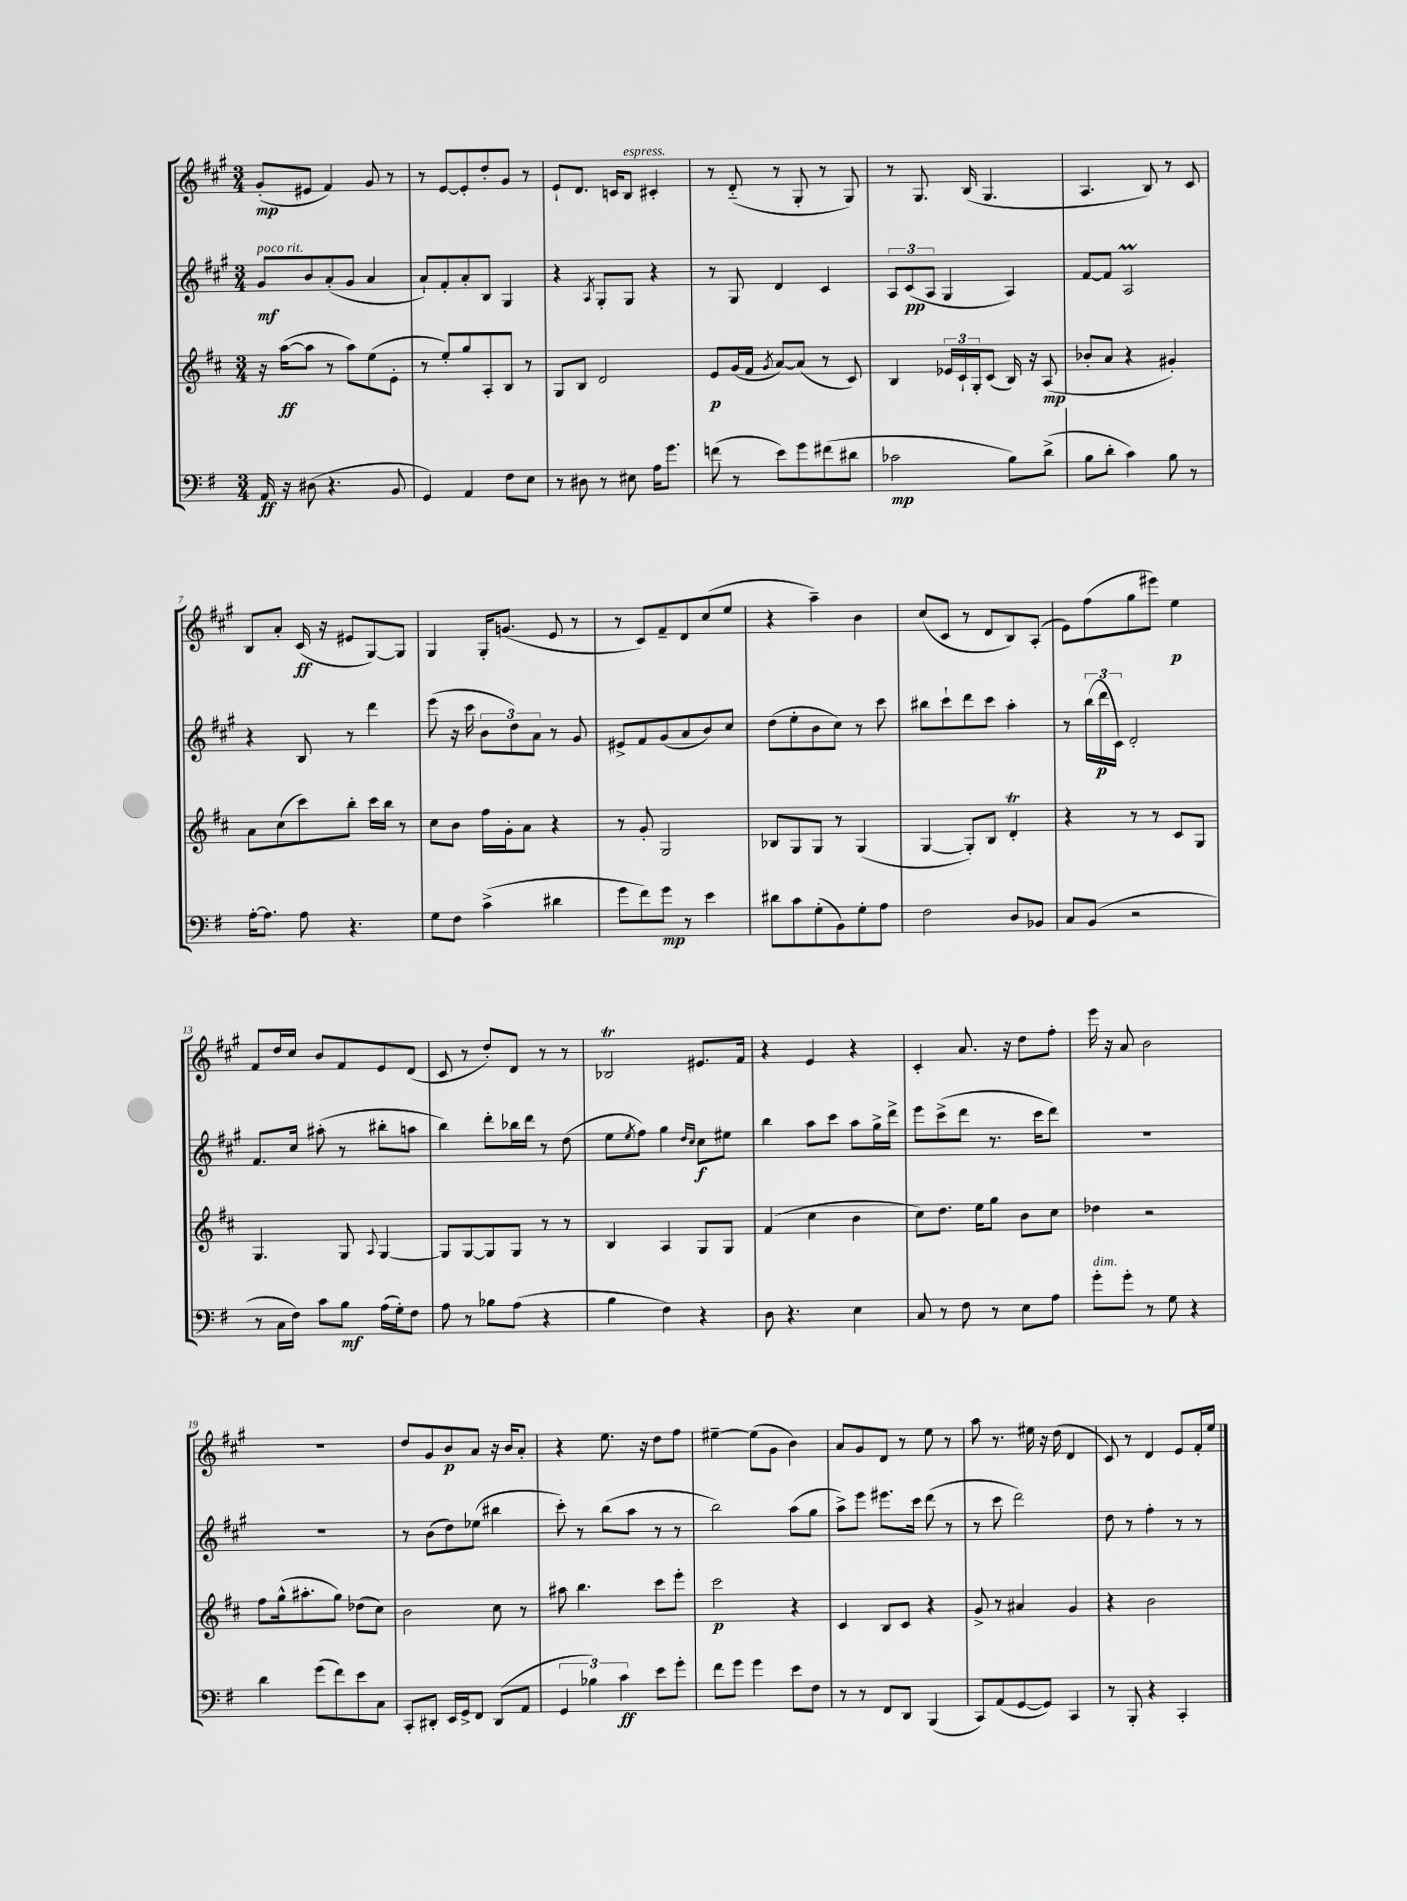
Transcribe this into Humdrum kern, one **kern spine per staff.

**kern	**kern	**kern	**kern
*staff4	*staff3	*staff2	*staff1
*clefF4	*clefG2	*clefG2	*clefG2
*k[f#]	*k[f#c#]	*k[f#c#g#]	*k[f#c#g#]
*M3/4	*M3/4	*M3/4	*M3/4
16AA	16r	8g#	(8g#'
16r	([16aa	.	.
(8D#	8aa]	8b	8e#
4.r	8r	(8a'	4f#)
.	8aa)	8g#	.
.	(8ee	4a	8g#
8BB	8e'	.	8r
=	=	=	=
4GG)	8r	8a`)	8r
.	8ee')	8f#'	[8e
4AA	8gg	8a'	8e']
.	8A'	8B	8dd'
8F#	8B	4G#	8g#
8E	8r	.	8r
=	=	=	=
8r	8G	4r	8e`
8D#	8B	.	8.d
.	.	8qA	.
8r	2d	8G#'	.
.	.	.	16c
8E#	.	8G#	8B
16A	.	4r	4c#'
8.g	.	.	.
=	=	=	=
(8f	8e	8r	8r
8r	(16g	8G#	(8d'~
.	16f#	.	.
.	8qg	.	.
8e)	[8a)	4d	8r
8g	(8a]	.	8G#'
(8f#	8r	4c#	8r
8d#	8c#)	.	8G#)
=	=	=	=
2c-	4B	12A	8r
.	.	(12c#	.
.	.	.	8.G#
.	.	12A	.
.	24e-	4G#	.
.	24c#`	.	.
.	.	.	(16B
.	24G'	.	.
.	(8c#	.	4.G#
8B)	16B)	4A)	.
.	16r	.	.
(8d^	(8A	.	.
=	=	=	=
8B	8b-'	[8f#	4.A
8d'	8a	8f#]	.
4c)	4r	2A	.
.	.	.	8B)
8B	4g#')	.	8r
8r	.	.	8c#
=	=	=	=
[16A'	8a	4r	8B
8.A]	.	.	.
.	(8cc#	.	8a'
8A	8ccc#)	8B	(16c#
.	.	.	16r
4.r	8bb'	8r	8e#
.	16ccc#	4ddd	[8G#)
.	16bb	.	.
.	8r	.	8G#]
=	=	=	=
8G	8cc#	(8eee	4G#
8F#	8b	16r	.
.	.	16ccc#	.
(4c^	16ff#	12b	16G#'
.	16g'	.	(8.g
.	.	12dd)	.
.	8a	.	.
.	.	12a	.
4d#	4r	8r	8e
.	.	8g#	8r
=	=	=	=
8g	8r	8e#^	8r
8f#)	8g'	8f#	8c#)
8g	2G	(8g#	8f#~
8r	.	8a	8d
4e	.	8b)	(8cc#
.	.	8cc#	8ee
=	=	=	=
8d#	8B-	(8dd	4r
8c	8G	8ee'	.
(8G'	8G	8b	4aa~)
8BB)	8r	8cc#)	.
8G'	(4G	8r	4b
8A	.	8ccc#	.
=	=	=	=
2F#	[4G	8bb#	(8cc#
.	.	8ccc#`	8c#
.	8G'])	8ddd	8r
.	8B	8ccc#	8d
8D	4d'	4aa'	8B)
8BB-	.	.	(8A'
=	=	=	=
8C	4r	8r	8e)
(8BB	.	(24bb	(8ff#
.	.	24ddd	.
.	.	24c#)	.
2r	8r	2d'	8gg#
.	8r	.	8eee#)
.	8c#	.	4ee
.	8G	.	.
=	=	=	=
8r	4.G	8.f#	8f#
16C	.	.	16dd
16F#)	.	16cc#	16cc#
8c	.	(8aa#'	8b
8B	8G	8r	8f#
.	8qqA	.	.
(16A	[4G	8bb#'	8e
16G')	.	.	.
8F#	.	8aa	(8d
=	=	=	=
8A	8G]	4bb)	8c#
8r	[8G	.	8r
8B-	8G]	8ddd'	8dd')
(8A	8G	16bb-	8d
.	.	16ddd	.
4r	8r	8r	8r
.	8r	(8dd	8r
=	=	=	=
4B	4B	8ee	2B-
.	.	8qee	.
.	.	8ff#)	.
4F#)	4A	4gg#	.
.	.	16qqdd	.
.	.	16qqcc#	.
4r	8G	8cc#	8.e#
.	8G	8ee#	.
.	.	.	16f#
=	=	=	=
8D	(4f#	4bb	4r
4.r	.	.	.
.	4cc#	8aa	4e
.	.	8ccc#	.
4E	4b	8aa	4r
.	.	16gg#^	.
.	.	16ddd^	.
=	=	=	=
8C	8cc#)	8eee	4c#'
8r	8.dd	(8ccc#^	.
8F#	.	8ddd	8.a
.	16ee	.	.
8r	8gg	8.r	.
.	.	.	16r
8E	8b	.	8dd
.	.	16ccc#	.
8A	8cc#	8ddd)	8ff#'
=	=	=	=
8g'	4dd-	2.r	16eee
.	.	.	16r
8g'	.	.	8a
8r	2r	.	2b
8G	.	.	.
4r	.	.	.
=	=	=	=
4d	8ff#	2.r	2.r
.	(16gg^^	.	.
.	8.aa#'	.	.
(8g	.	.	.
8f#)	8gg)	.	.
8e	(8dd-	.	.
8C	8cc#)	.	.
=	=	=	=
8CC'	2b	8r	8dd
8DD#'	.	(8b	8g#
16EE	.	8dd)	8b
16GG^	.	.	.
8FF#	.	(8ee-	8a
(8DD#	8cc#	4bb#	16r
.	.	.	16b
8AA	8r	.	8a'
=	=	=	=
6GG	8aa#	8ccc#')	4r
.	4.bb	8r	.
6B-)	.	.	.
.	.	(8bb	8.ee
6c	.	.	.
.	.	8aa	.
.	.	.	16r
8e	8ccc#	8r	8dd
8g'	8eee'	8r	8ff#
=	=	=	=
8f#	2ccc#	2bb)	[4ee#~
8g	.	.	.
4g	.	.	(8ee#]
.	.	.	8g#
8e	4r	(8aa	4b)
8F#	.	8gg#	.
=	=	=	=
8r	4c#	8aa^)	8a
8r	.	8eee	8g#
8FF#	8B	8.eee#	8d
8DD	8c#	.	8r
.	.	16ccc#	.
(4BBB	4r	(8ddd	8ee
.	.	8r	8r
=	=	=	=
8CC)	8g^	8r	8aa
(8AA	8r	8ccc#	8.r
[8GG	4a#	2ddd)	.
.	.	.	16ee#
8GG])	.	.	16r
.	.	.	(16dd
4CC	4g	.	4d
=	=	=	=
8r	4r	8dd	8c#)
8BBB'	.	8r	8r
4r	2b	4ff#'	4d
4CC'	.	8r	8e
.	.	8r	16f#'
.	.	.	16ee
==	==	==	==
*-	*-	*-	*-
